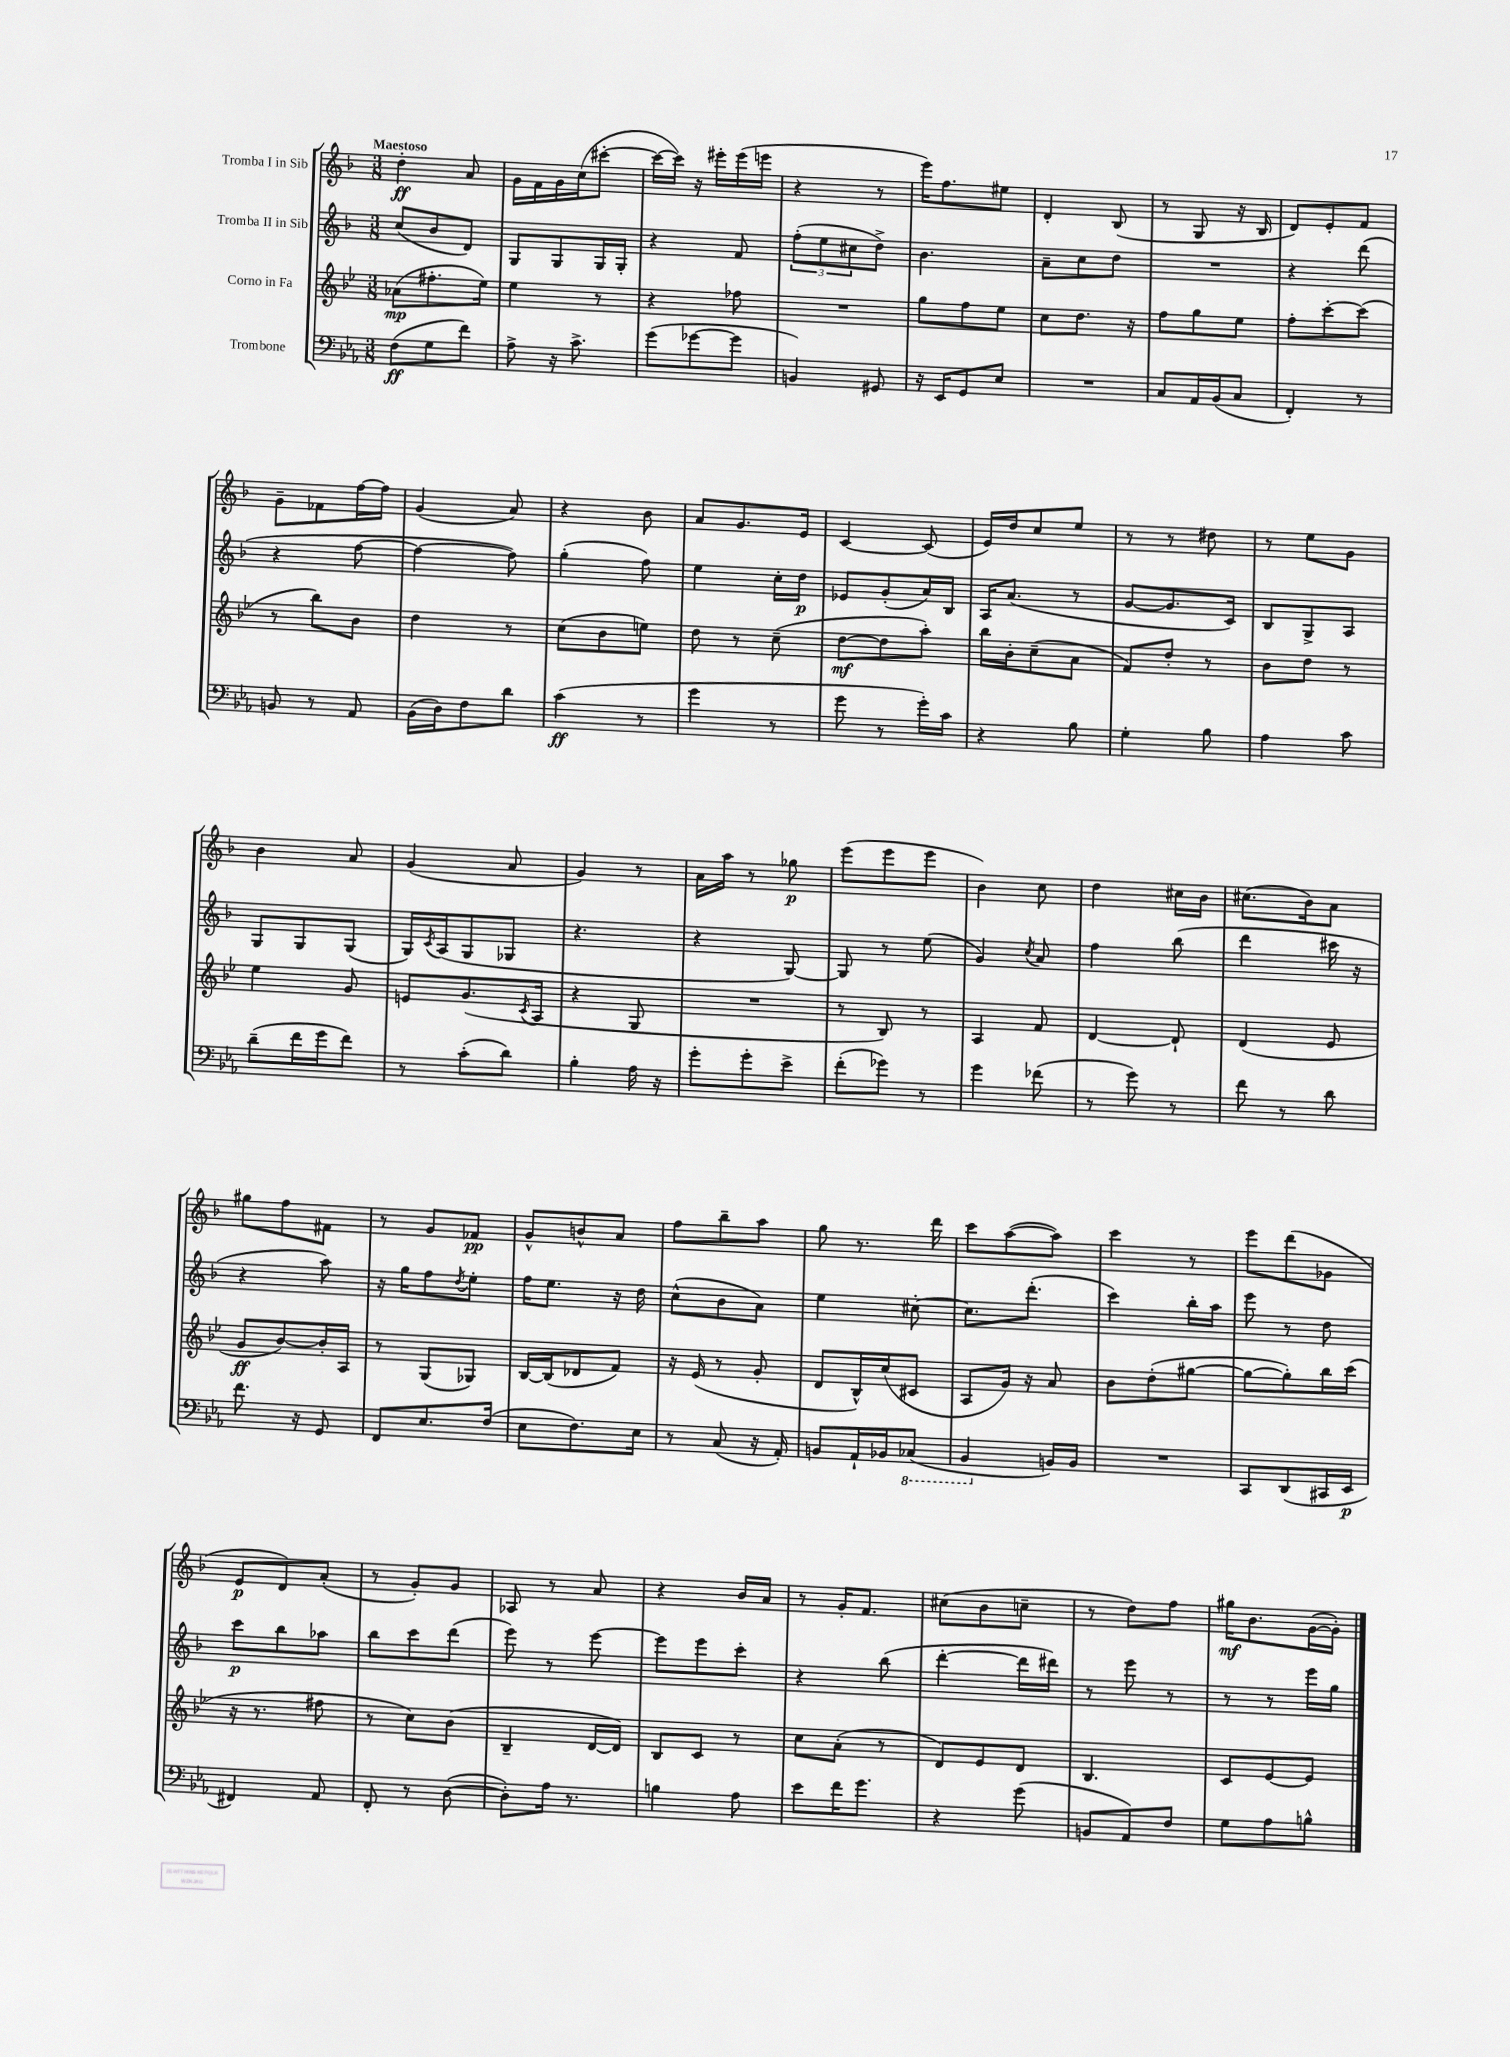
<<
\new StaffGroup <<
\new Staff = "s0" \with { instrumentName = "Tromba I in Sib" } {
    \clef treble \key f \major \numericTimeSignature \time 3/8 \tempo "Maestoso"
    d''4-.\ff a'8 |
    g'16 f'16 g'16 c''16( cis'''8~-. |
    cis'''16~ cis'''16) r16 eis'''16-. eis'''16( e'''16 |
    r4 r8 |
    e'''16) f''8. eis''8 |
    d'4-. bes8( |
    r8 g8 r16 bes16 |
    d'8) e'8-. f'8 |
    g'8-- fes'8 f''16~ f''16 |
    g'4( a'8) |
    r4 bes'8 |
    a'8 g'8. e'16 |
    c'4~ c'8( |
    e'16) d''16 c''8 e''8 |
    r8 r8 dis''8 |
    r8 e''8 g'8 |
    bes'4 a'8 |
    g'4( a'8 |
    g'4) r8 |
    a'16 a''16 r8 ges''8\p |
    e'''8( e'''8 e'''8 |
    bes'4) c''8 |
    d''4 cis''16 bes'16 |
    cis''8.( bes'16) a'8 |
    gis''8 f''8 fis'8 |
    r8 g'8 fes'8\pp |
    g'8-^ b'8-^ a'8 |
    f''8 bes''8-- a''8 |
    g''8 r8. d'''16 |
    c'''8 a''8~( a''8) |
    c'''4 r8 |
    e'''8 d'''8( ges'8 |
    e'8\p d'8) a'8-.( |
    r8 g'8-.) g'8 |
    aes8 r8 a'8 |
    r4 bes'16 a'16 |
    r8 g'16-. f'8. |
    cis''8( bes'8 c''8-- |
    r8 d''8) f''8 |
    gis''16\mf bes'8. g'16~( g'16-.) \bar "|." |
}
\new Staff = "s1" \with { instrumentName = "Tromba II in Sib" } {
    \clef treble \key f \major \numericTimeSignature \time 3/8
    c''8( bes'8 d'8) |
    g8 g8 g16 g16-. |
    r4 f'8 |
    \tuplet 3/2 { f''8-.( e''8 cis''8 } d''8->) |
    bes'4. |
    a'8-- c''8 d''8 |
    R4. |
    r4 d'''8( |
    r4 f''8~ |
    f''4~ f''8) |
    g''4-.( f''8) |
    e''4 c''16-. d''16\p |
    ees'8 g'8-.( a'16) bes16 |
    a16 a'8.( r8 |
    g'8~ g'8. c'16) |
    bes8 g8-> a8 |
    g8 g8 g8( |
    g16) \acciaccatura { c'8 } a16( g8 ges8 |
    r4. |
    r4 g8~) |
    g8 r8 e''8( |
    g'4) \acciaccatura { c''8 } a'8 |
    f''4 bes''8( |
    d'''4 cis'''16 r16 |
    r4 a''8) |
    r16 g''16 f''8 \acciaccatura { d''8 } e''8-. |
    f''16 e''8. r16 d''16 |
    c''8-^( bes'8 a'8) |
    e''4 cis''8~-. |
    cis''8. d'''8.-.( |
    c'''4) bes''16-. a''16 |
    e'''8 r8 d''8 |
    c'''8\p bes''8 aes''8 |
    bes''8 c'''8 d'''8( |
    e'''8) r8 e'''8~ |
    e'''8 e'''8 c'''8-. |
    r4 bes''8( |
    d'''4~-. d'''16 dis'''16) |
    r8 e'''8 r8 |
    r8 r8 e'''16 g''16 \bar "|." |
}
\new Staff = "s2" \with { instrumentName = "Corno in Fa" } {
    \clef treble \key bes \major \numericTimeSignature \time 3/8
    aes'8\mp( fis''8.-. ees''16) |
    ees''4 r8 |
    r4 fes''8 |
    R4. |
    g''8 f''8 ees''8 |
    c''8 d''8. r16 |
    f''8 g''8 ees''8 |
    f''8-. c'''8~-. c'''8( |
    r8 bes''8) bes'8 |
    d''4 r8 |
    c''8( bes'8 e''8) |
    d''8 r8 c''8--( |
    d''8~\mf d''8 a''8-.) |
    bes''16 bes'16-. c''8--( a'8 |
    f'8) d''8-. r8 |
    bes'8 d''8 r8 |
    ees''4 g'8 |
    e'8 g'8.( \acciaccatura { c'8 } a16 |
    r4 g8 |
    R4. |
    r8 bes8) r8 |
    a4 f'8 |
    d'4~ d'8-! |
    d'4( ees'8 |
    g'8\ff bes'8~) bes'16-. a16 |
    r8 g8( ges8) |
    bes16~ bes16( des'8 f'8) |
    r16 ees'16( r8 g'8-. |
    d'8 bes16-^) c''16( cis'8 |
    a8 g'16) r16 a'8 |
    bes'8 d''8-.( gis''8~ |
    gis''8~ gis''8-.) bes''16 c'''16( |
    r16 r8. fis''8 |
    r8 c''8) bes'8( |
    bes4-- d'16~ d'16) |
    bes8 c'8 r8 |
    c''8 a'8-.( r8 |
    d'8) ees'8 d'8 |
    bes4. |
    c'8 ees'8~ ees'8 \bar "|." |
}
\new Staff = "s3" \with { instrumentName = "Trombone" } {
    \clef bass \key ees \major \numericTimeSignature \time 3/8
    f8\ff( g8 f'8) |
    aes8-> r16 c'8.-> |
    g'8( ges'8~ ges'8 |
    b,4) gis,8 |
    r16 ees,16 g,8 ees8 |
    R4. |
    c8 aes,16 bes,16( c8 |
    f,4-.) r8 |
    b,8 r8 aes,8 |
    bes,16( d16) f8 d'8 |
    c'4\ff( r8 |
    g'4 r8 |
    g'8 r8 g'16-.) c'16 |
    r4 bes8 |
    g4-. bes8 |
    aes4 c'8 |
    d'8--( f'16 g'16 f'8) |
    r8 c'8-.( d'8) |
    bes4-. aes16 r16 |
    g'8-. g'8-. ees'8-> |
    f'8-.( ges'8) r8 |
    g'4 fes'8( |
    r8 g'8) r8 |
    f'8 r8 d'8 |
    f'8. r16 g,8 |
    f,8 ees8. f16( |
    ees8 f8.) ees16 |
    r8 c8( r16 aes,16-.) |
    b,8 aes,16-! bes,16 \ottava #-1 ces,8( |
    bes,,4 \ottava #0 b,16) b,16 |
    R4. |
    c,8 d,8( cis,16 ees,16\p |
    fis,4) aes,8 |
    f,8-. r8 d8~( |
    d8-.) aes16 r8. |
    b4 aes8 |
    ees'8 f'16 g'8. |
    r4 g'8( |
    b,8 aes,8) f8 |
    g8 aes8 b8-^ \bar "|." |
}
>>
>>
\layout { \context { \Score \remove "Bar_number_engraver" } }
